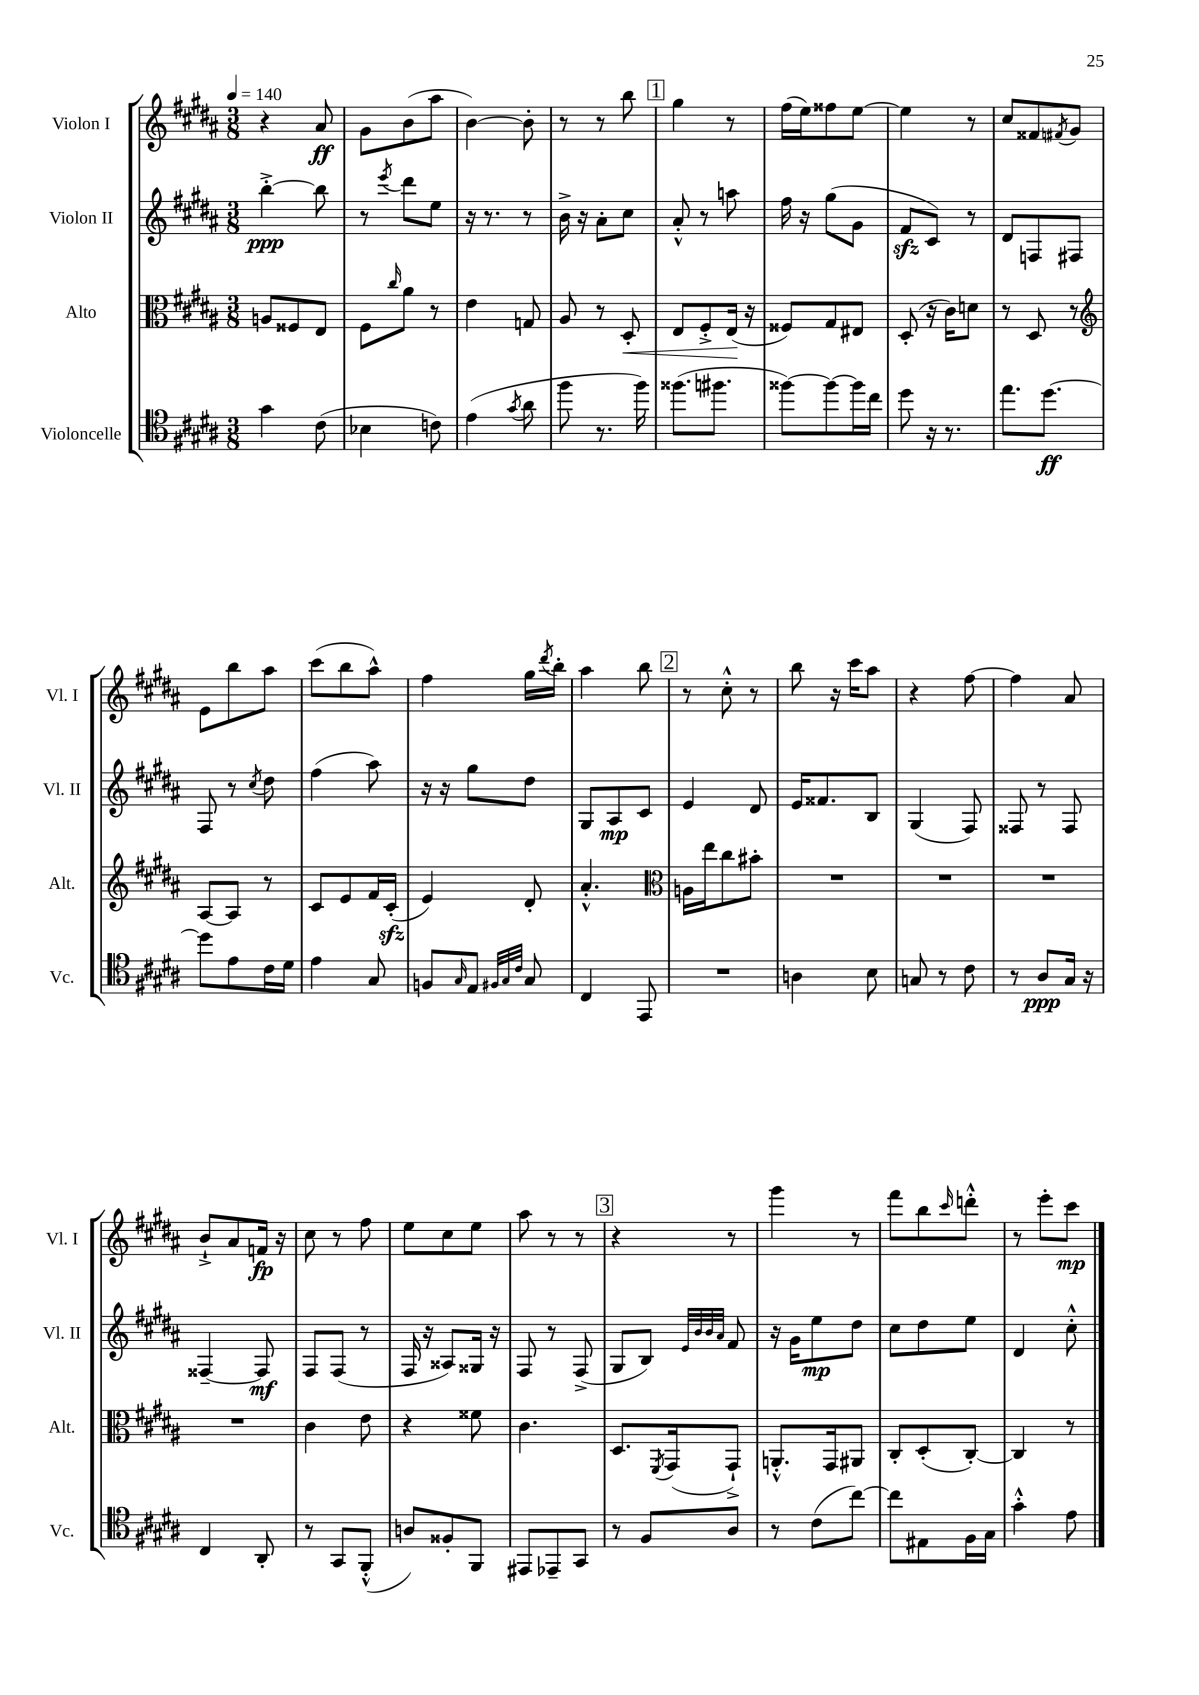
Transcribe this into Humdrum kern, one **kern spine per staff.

**kern	**kern	**kern	**kern
*staff4	*staff3	*staff2	*staff1
*clefC4	*clefC3	*clefG2	*clefG2
*k[f#c#g#d#a#]	*k[f#c#g#d#a#]	*k[f#c#g#d#a#]	*k[f#c#g#d#a#]
*M3/8	*M3/8	*M3/8	*M3/8
*MM140	*MM140	*MM140	*MM140
4g#	8A	[4bb'^	4r
.	8F##	.	.
(8c#	8E	8bb]	8a#
=	=	=	=
4B-	8F#	8r	8g#
.	16qqcc#	8qeee	.
.	8a#	8ddd#	(8b
8c)	8r	8ee	8aa#
=	=	=	=
(4e	4e	16r	[4b)
.	.	8.r	.
8qg#	.	.	.
8a#	8G	8r	8b']
=	=	=	=
8ff#	8A#	16b^	8r
.	.	16r	.
8.r	8r	8a#'	8r
.	8D#'	8cc#	8bb
16ff#)	.	.	.
=	=	=	=
(8.ff##	8E	8a#'^^	4gg#
.	8F#'^	8r	.
8.ff#	.	.	.
.	(16E	8aa	8r
.	16r	.	.
=	=	=	=
[8ff##)	8F##)	16ff#	(16ff#
.	.	16r	16ee)
8ff##_	8G#	(8gg#	8ff##
16ff##]	8E#	8g#	[8ee
16cc#	.	.	.
=	=	=	=
8dd#	(8D#'	8f#	4ee]
16r	16r	8c#)	.
8.r	16c#)	.	.
.	8d	8r	8r
=	=	=	=
8.ee	8r	8d#	8cc#
.	8D#	8F	8f##
[8.dd#	.	.	.
.	.	.	8qf#
.	8r	8F#	8g#
=	=	=	=
*	*clefG2	*	*
8dd#]	[8A#	8F#	8e
8e	8A#]	8r	8bb
.	.	8qcc#	.
16c#	8r	8dd#	8aa#
16d#	.	.	.
=	=	=	=
4e	8c#	(4ff#	(8ccc#
.	8e	.	8bb
8G#	16f#	8aa#)	8aa#^^)
.	(16c#'	.	.
=	=	=	=
8F	4e)	16r	4ff#
.	.	16r	.
16qqG#	.	.	.
8E	.	8gg#	.
32qqF#	.	.	.
32qqG#	.	.	.
32qqc#	.	.	.
8G#	8d#'	8dd#	16gg#
.	.	.	8qddd#
.	.	.	16bb'
=	=	=	=
4C#	4.a#'^^	8G#	4aa#
.	.	8A#	.
8EE	.	8c#	8bb
=	=	=	=
*	*clefC3	*	*
4.r	16A	4e	8r
.	16ee	.	.
.	8cc#	.	8cc#'^^
.	8b#'	8d#	8r
=	=	=	=
4A	4.r	16e	8bb
.	.	8.f##	.
.	.	.	16r
.	.	.	16ccc#
8B	.	8B	8aa#
=	=	=	=
8G	4.r	(4G#	4r
8r	.	.	.
8c#	.	8F#)	[8ff#
=	=	=	=
8r	4.r	8F##	4ff#]
8A#	.	8r	.
16G#	.	8F##	8a#
16r	.	.	.
=	=	=	=
4C#	4.r	[4F##~	8b`^
.	.	.	8a#
8AA#'	.	8F##]	16f
.	.	.	16r
=	=	=	=
8r	4c#	8F#	8cc#
8GG#	.	(8F#	8r
(8FF#'^^	8e	8r	8ff#
=	=	=	=
8A)	4r	16F#	8ee
.	.	16r	.
8F##'	.	8A##)	8cc#
8FF#	8f##	16G##	8ee
.	.	16r	.
=	=	=	=
8EE#	4.c#	8F#	8aa#
8EE-~	.	8r	8r
8GG#	.	(8F#^	8r
=	=	=	=
8r	8.D#	8G#	4r
8F#	.	8B)	.
.	8qFF#	.	.
.	(16GG#	.	.
.	.	32qqe	.
.	.	32qqb	.
.	.	32qqb	.
.	.	32qqa#	.
8A#	8GG#`^)	8f#	8r
=	=	=	=
8r	8.AA'^^	16r	4ggg#
.	.	16g#	.
(8c#	.	8ee	.
.	16GG#	.	.
[8cc#)	8AA#	8dd#	8r
=	=	=	=
8cc#]	8C#'	8cc#	8fff#
8E#	(8D#'	8dd#	8bb
.	.	.	16qqccc#
16F#	[8C#')	8ee	8ddd'^^
16G#	.	.	.
=	=	=	=
4g#'^^	4C#]	4d#	8r
.	.	.	8eee'
8e	8r	8cc#'^^	8ccc#
==	==	==	==
*-	*-	*-	*-
